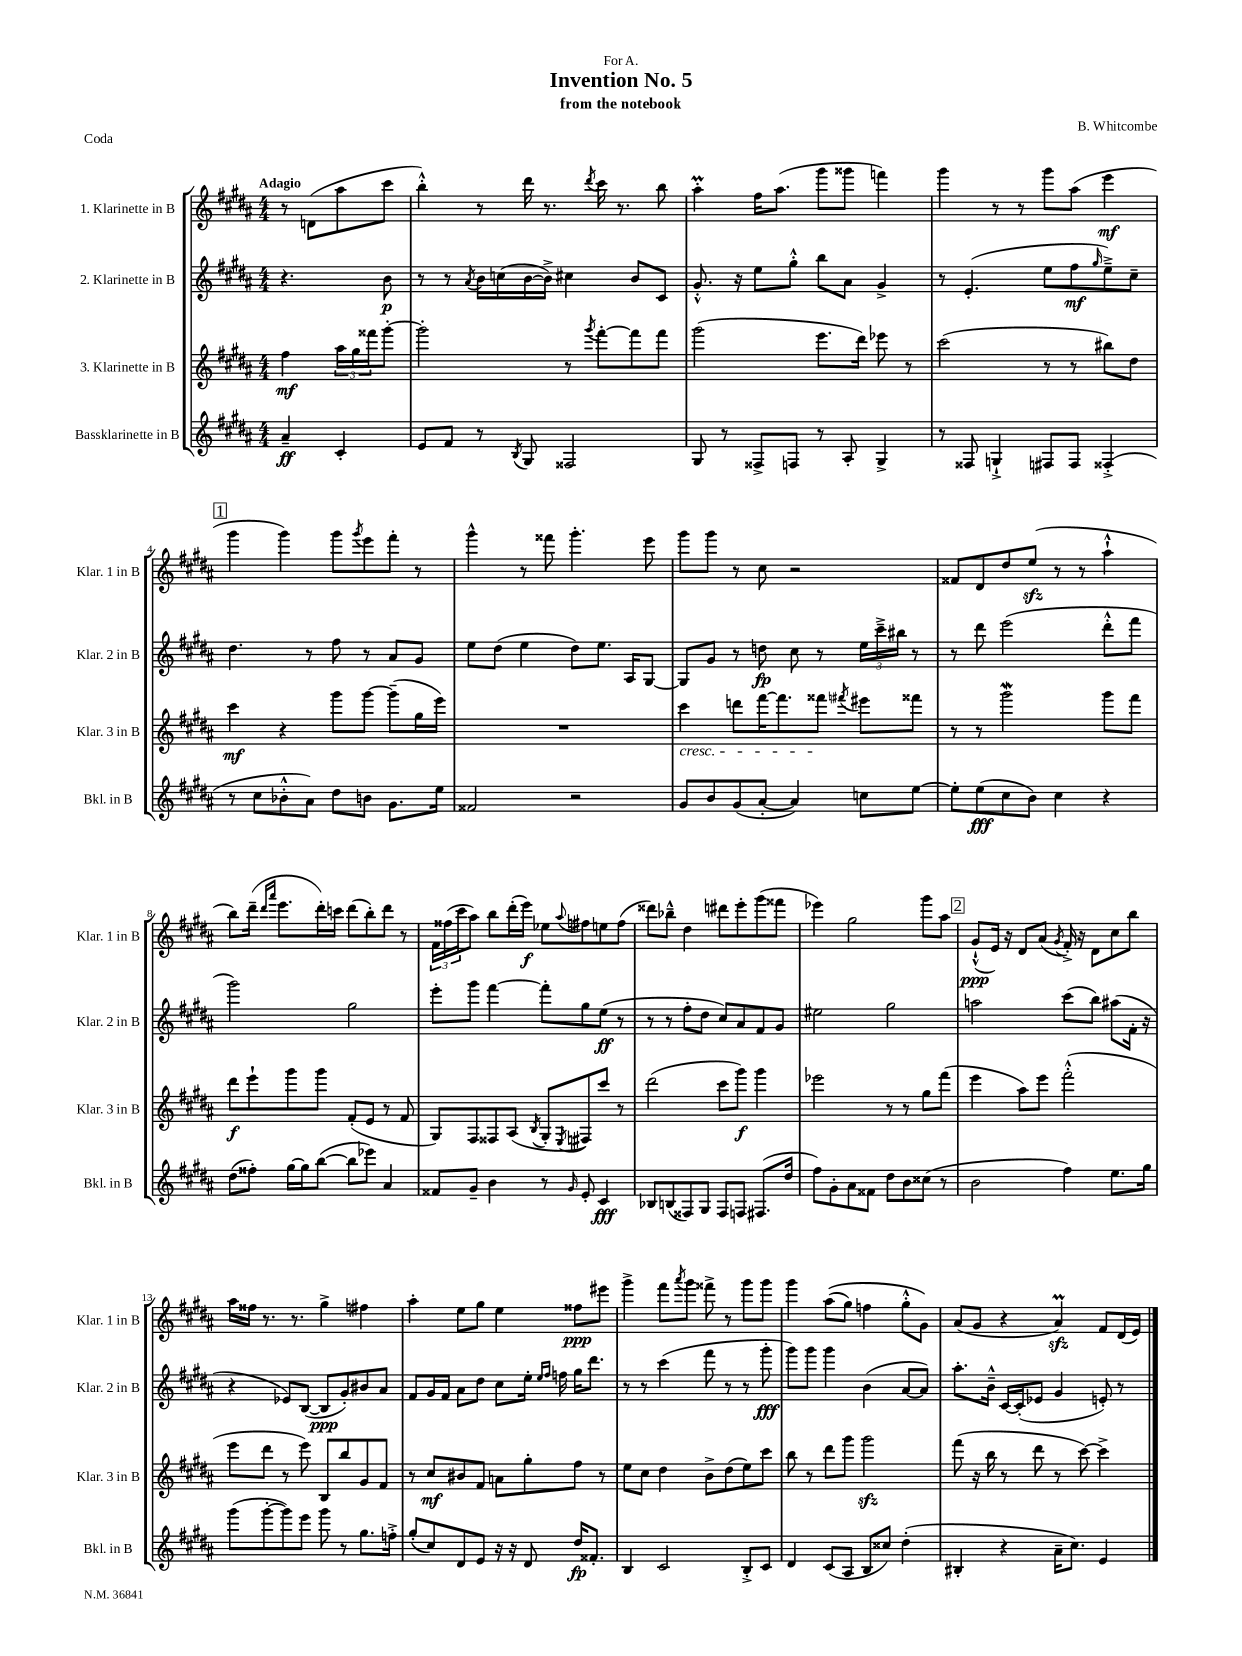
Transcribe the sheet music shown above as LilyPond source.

\header { title = "Invention No. 5" composer = "B. Whitcombe" subtitle = "from the notebook" dedication = "For A." piece = "Coda" }
<<
\new StaffGroup <<
\new Staff = "s0" \with { instrumentName = "1. Klarinette in B" shortInstrumentName = "Klar. 1 in B" } {
    \clef treble \key b \major \numericTimeSignature \time 4/4 \partial 2 \tempo "Adagio"
    r8 d'8( ais''8 cis'''8 |
    b''4-.-^) r8 dis'''16 r8. \acciaccatura { dis'''8 } cis'''16 r8. b''8 |
    ais''4-.\prall fis''16 ais''8.( gis'''8 gisis'''8 f'''4) |
    gis'''4 r8 r8 gis'''8 ais''8( e'''4\mf |
    \mark \markup { \box "1" } gis'''4 gis'''4) gis'''8 \acciaccatura { gis'''8 } e'''8 fis'''8-. r8 |
    gis'''4-^ r8 fisis'''8 gis'''4.-. e'''8 |
    gis'''8 gis'''8 r8 cis''8 r2 |
    fisis'8 dis'8 dis''8 e''8\sfz( r8 r8 ais''4-!-^ |
    b''8) dis'''16--( \grace { dis'''16 ais'''16 } e'''8. dis'''16-.) c'''16 dis'''8( b''8-.) dis'''8 r8 |
    \tuplet 3/2 { fis'16 fisis''16( cis'''16 } ais''8) b''8 dis'''16-.( e'''16\f) ees''8 \appoggiatura { ais''8 } fis''8 e''8 fis''8( |
    disis'''8) bes''8---^ dis''4 dis'''8 e'''8-. gis'''8( fisis'''8 |
    ees'''4) gis''2 gis'''8 ais''8 |
    \mark \markup { \box "2" } gis'8-!-^\ppp( e'16) r16 dis'8 ais'8( \acciaccatura { gis'8 } fis'16-.->) r16 dis'8 cis''8 b''8 |
    ais''16 fisis''16 r8. r8. gis''4-> fis''4 |
    ais''4-. e''8 gis''8 e''4 fisis''8\ppp eis'''8 |
    gis'''4-> fis'''8 \acciaccatura { ais'''8 } gis'''8 fisis'''8-> r8 gis'''8 gis'''8 |
    gis'''4 ais''8(\( gis''8) f''4 gis''8-.-^ gis'8\) |
    ais'8( gis'8 r4 ais'4\prall\sfz) fis'8 dis'16( e'16) \bar "|." |
}
\new Staff = "s1" \with { instrumentName = "2. Klarinette in B" shortInstrumentName = "Klar. 2 in B" } {
    \clef treble \key b \major \numericTimeSignature \time 4/4 \partial 2
    r4. b'8\p |
    r8 r8 \acciaccatura { ais'8 } b'16 c''16( b'16~ b'16->) cis''4 b'8 cis'8 |
    gis'8.-.-^ r16 e''8 gis''8-.-^ b''8 ais'8 gis'4-> |
    r8 e'4.-.( e''8 fis''8\mf \grace { gis''16 } e''8--->) cis''8-- |
    \mark \markup { \box "1" } dis''4. r8 fis''8 r8 ais'8 gis'8 |
    e''8 dis''8( e''4 dis''8) e''8. ais16 gis8~ |
    gis8 gis'8 r8 d''8\fp cis''8 r8 \tuplet 3/2 { e''16 cis'''16---> bis''16 } r8 |
    r8 dis'''8 e'''2( dis'''8-.-^ fis'''8 |
    gis'''2) gis''2 |
    e'''8-. gis'''8 fis'''4~ fis'''8-. gis''8 e''8\ff( r8 |
    r8 r8 fis''8-. dis''8 cis''8) ais'8 fis'8 gis'8 |
    eis''2 gis''2 |
    \mark \markup { \box "2" } a''2 cis'''8( b''8) ais''8( fis'16-. r16 |
    r4 ees'8) b8~( b8\ppp gis'8-.) bis'8 ais'8 |
    fis'8 gis'16 fis'16 ais'8 dis''8 cis''8 e''16-. \grace { e''16 fis''16 } f''16 gis''16 dis'''8. |
    r8 r8 cis'''4( fis'''8 r8 r8 gis'''8-.\fff |
    gis'''8) gis'''8 gis'''4 b'4( ais'8~ ais'8) |
    ais''8.-. b'16---^ cis'16~ cis'16-.( ees'8 gis'4 e'8-.) r8 \bar "|." |
}
\new Staff = "s2" \with { instrumentName = "3. Klarinette in B" shortInstrumentName = "Klar. 3 in B" } {
    \clef treble \key b \major \numericTimeSignature \time 4/4 \partial 2
    fis''4\mf \tuplet 3/2 { ais''16 gis''16 fisis'''16 } gis'''8~-. |
    gis'''2-. r8 \acciaccatura { gis'''8 } fis'''8~-. fis'''8 fis'''8 |
    gis'''2( e'''8. dis'''16) ees'''8 r8 |
    cis'''2( r8 r8 bis''8) dis''8 |
    \mark \markup { \box "1" } cis'''4\mf r4 gis'''8 gis'''8~ gis'''8--( gis''16 e'''16) |
    R1 |
    cis'''4\cresc d'''8 fis'''16~ fis'''8. fisis'''8\! \acciaccatura { fis'''8 } eis'''8 fisis'''8 |
    r8 r8 gis'''2\mordent gis'''8 fis'''8 |
    dis'''8\f e'''8-! gis'''8 gis'''8 fis'8-.( e'8 r8 fis'8 |
    gis8) fis8 fisis8 ais8( \acciaccatura { b8 } gis8-. \acciaccatura { e8 } fis8) cis'''8 r8 |
    dis'''2( cis'''8 gis'''8\f) gis'''4 |
    ees'''2 r8 r8 gis''8 fis'''8( |
    \mark \markup { \box "2" } e'''4 ais''8) e'''8 fis'''2-.-^( |
    e'''8 dis'''8 r8 e'''8) b8 b''8 gis'8 fis'8 |
    r8 cis''8\mf bis'8 fis'8 a'8 gis''8-. fis''8 r8 |
    e''8 cis''8 dis''4 b'8-> dis''8( e''8) cis'''8 |
    b''8 r8 dis'''8 gis'''8 gis'''2\sfz |
    fis'''8( r16 b''16 r8 dis'''8 r8 cis'''8~) cis'''4-> \bar "|." |
}
\new Staff = "s3" \with { instrumentName = "Bassklarinette in B" shortInstrumentName = "Bkl. in B" } {
    \clef treble \key b \major \numericTimeSignature \time 4/4 \partial 2
    ais'4--\ff cis'4-. |
    e'8 fis'8 r8 \acciaccatura { b8 } gis8 fisis2 |
    gis8 r8 fisis8-> f8 r8 ais8-. gis4-> |
    r8 fisis8 g4-!-> fis8 fis8 fisis4-.->( |
    \mark \markup { \box "1" } r8 cis''8 bes'8-.-^ ais'8) dis''8 b'8 gis'8. e''16 |
    fisis'2 r2 |
    gis'8 b'8 gis'8( ais'8~-. ais'4) c''8 e''8~ |
    e''8-. e''8\fff( cis''8 b'8) cis''4 r4 |
    dis''8( fisis''8-.) gis''16~ gis''16 b''8~( b''8 ees'''8) ais'4 |
    fisis'8 gis'8-- b'4 r8 \grace { gis'16 } e'8-. cis'4\fff |
    bes8 b8( fisis8) gis8 fisis8 f8 fis8.( dis''16 |
    fis''8) gis'8-. ais'8 fisis'8 dis''8 b'8 cisis''8( r8 |
    \mark \markup { \box "2" } b'2 fis''4) e''8. gis''16 |
    gis'''8( gis'''8~-. gis'''8) e'''8 gis'''8 r8 gis''8. f''16-.-> |
    gis''8-.( cis''8) dis'8 e'8 r16 r16 dis'8 dis''16\fp fisis'8.-. |
    b4 cis'2 b8-.-> cis'8 |
    dis'4 cis'8( ais8 b8 cisis''8) dis''4-.( |
    bis4-. r4 ais'16-- cis''8.) e'4 \bar "|." |
}
>>
>>
